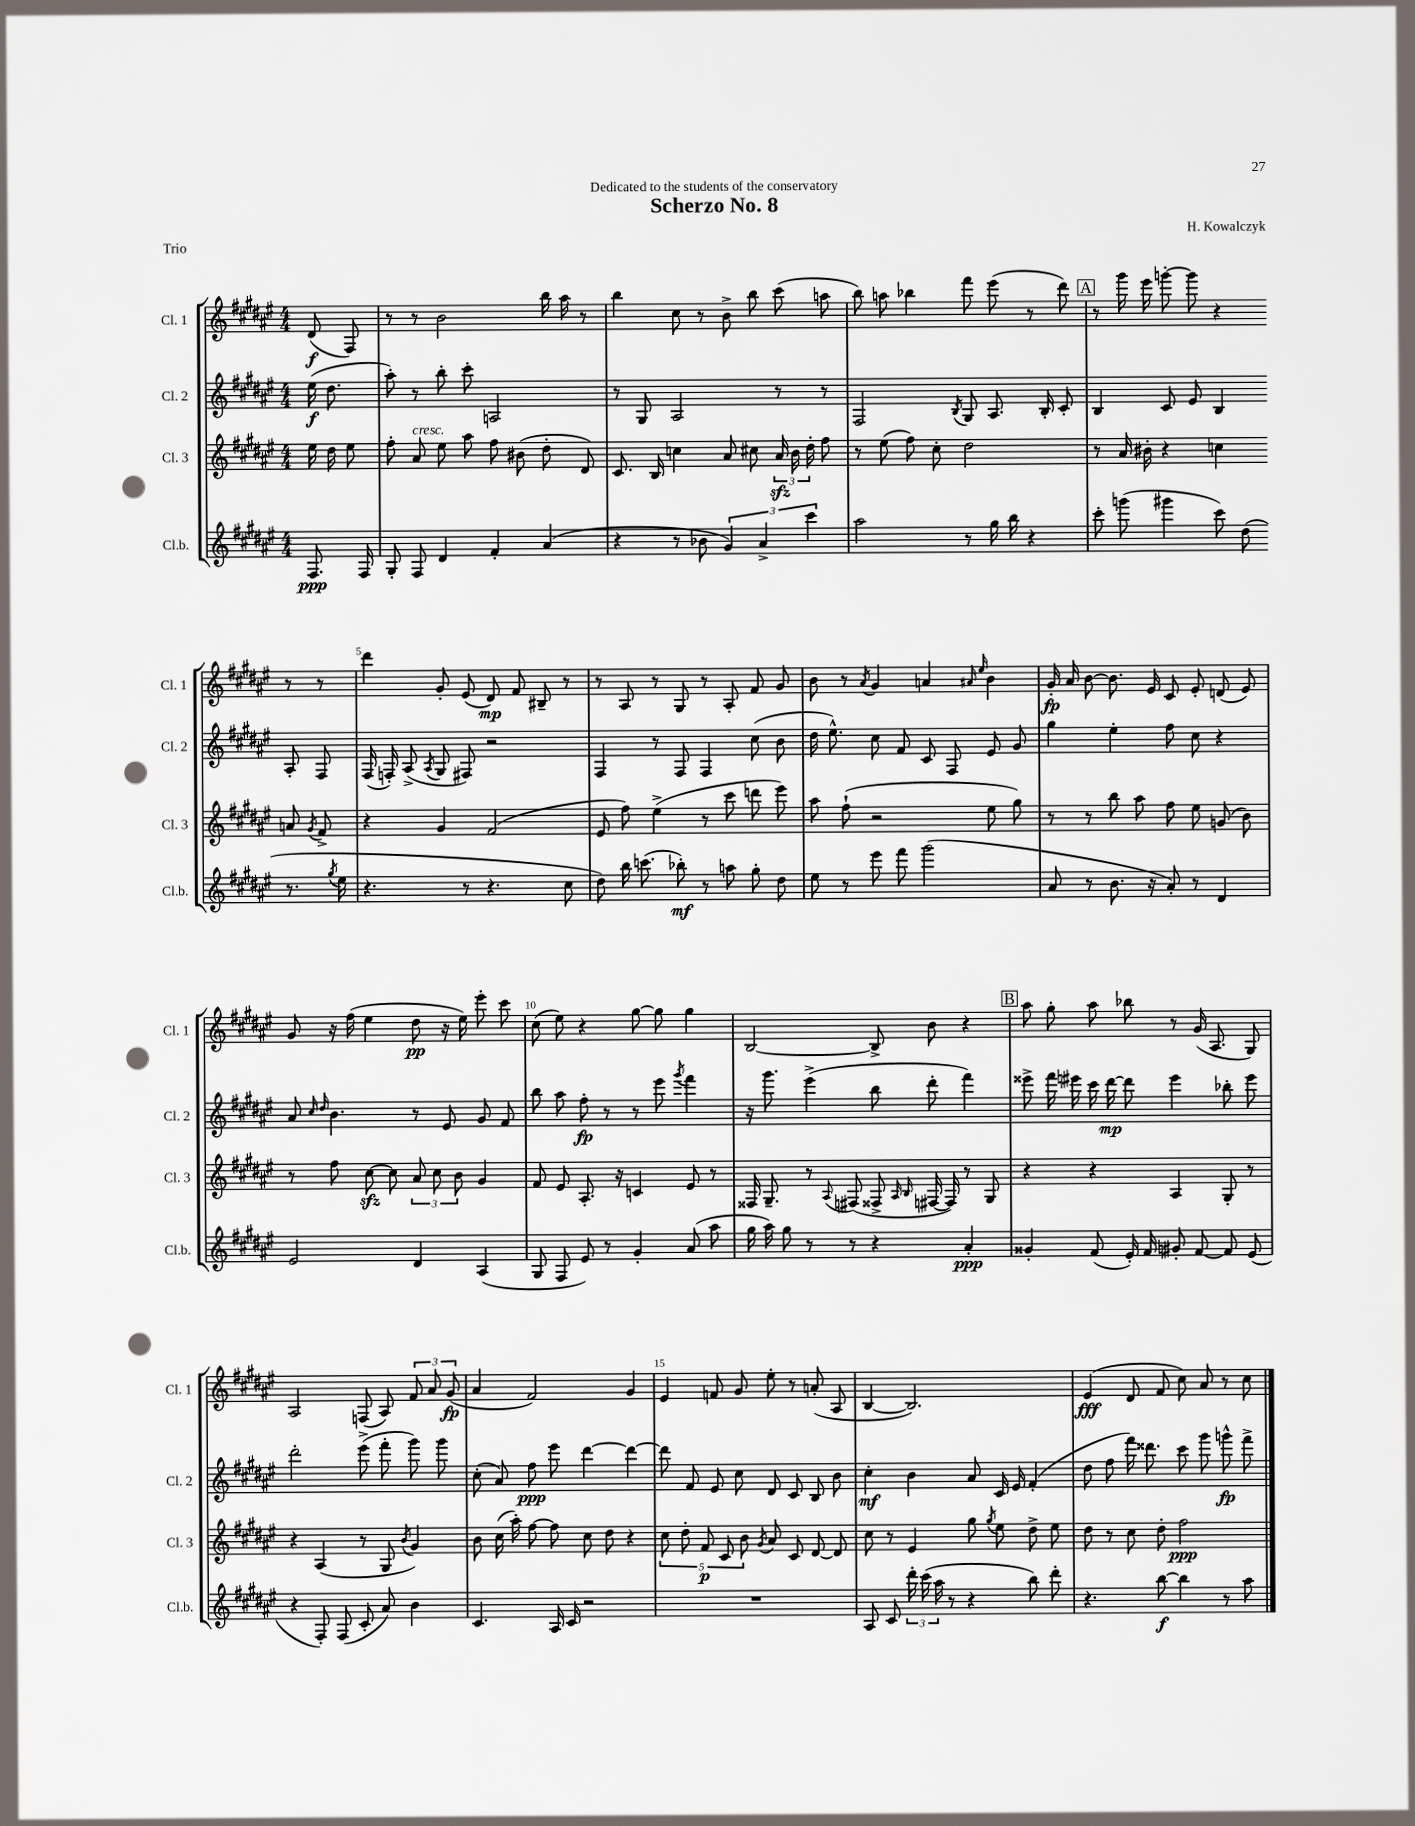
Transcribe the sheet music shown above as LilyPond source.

\header { title = "Scherzo No. 8" composer = "H. Kowalczyk" dedication = "Dedicated to the students of the conservatory" piece = "Trio" }
<<
\new StaffGroup <<
\new Staff = "s0" \with { instrumentName = "Cl. 1" shortInstrumentName = "Cl. 1" } {
    \clef treble \key fis \major \numericTimeSignature \time 4/4 \partial 4
    \autoBeamOff dis'8\f( fis8) |
    r8 r8 b'2 b''16 ais''16 r8 |
    b''4 cis''8 r8 b'8-> b''8 cis'''8( a''8 |
    b''8) a''8 bes''4 fis'''8 eis'''8( r8 dis'''8) |
    \mark \markup { \box "A" } r8 gis'''16 eis'''16 g'''8~-. g'''8 r4 r8 r8 |
    dis'''4 gis'8-. eis'8( dis'8\mp) fis'8 bis8-- r8 |
    r8 ais8 r8 gis8 r8 ais8-. fis'8 gis'8 |
    b'8 r8 \acciaccatura { ais'8 } gis'4 a'4 \grace { ais'16 eis''16 } b'4 |
    gis'16-.\fp ais'16 b'8~ b'8. eis'16 cis'8 eis'8-. d'8( eis'8) |
    gis'8 r16 fis''16( eis''4 dis''8\pp r16 eis''16) eis'''8-. cis'''8 |
    cis''8( eis''8) r4 gis''8~ gis''8 gis''4 |
    b2~ b8-> b'8 r4 |
    \mark \markup { \box "B" } ais''8 gis''8-. ais''8 bes''8 r8 gis'16( ais8. gis8) |
    ais2 f8( ais8) \tuplet 3/2 { fis'8 ais'8 gis'8\fp( } |
    ais'4 fis'2) gis'4 |
    eis'4 f'8 gis'8 eis''8-. r8 a'8-.( ais8 |
    b4~ b2.) |
    eis'4\fff( dis'8 fis'8 cis''8) ais'8 r8 cis''8 \bar "|." |
}
\new Staff = "s1" \with { instrumentName = "Cl. 2" shortInstrumentName = "Cl. 2" } {
    \clef treble \key fis \major \numericTimeSignature \time 4/4 \partial 4
    \autoBeamOff eis''16\f( dis''8. |
    ais''8-.) r8 b''8-. cis'''8-. a2 |
    r8 gis8 ais2 r8 r8 |
    fis2 \acciaccatura { b8 } gis8 ais8. b16-. cis'8-. |
    \mark \markup { \box "A" } b4 cis'8 eis'8 b4 ais8-. fis8 |
    fis16( f16-.) ais8->( \acciaccatura { ais8 } gis8 fis8) r2 |
    fis4 r8 fis8 fis4 cis''8( b'8 |
    dis''16 eis''8.-^) cis''8 fis'8 cis'8 fis8 eis'8 gis'8 |
    gis''4 eis''4-. fis''8 cis''8 r4 |
    ais'8 \grace { cis''16 dis''16 } b'4. r8 eis'8 gis'8 fis'8 |
    b''8 ais''8 fis''8-.\fp r8 r8 eis'''8 \acciaccatura { gis'''8 } fis'''4 |
    r16 gis'''8. eis'''4->( b''8 dis'''8-. fis'''4) |
    \mark \markup { \box "B" } eisis'''8-> fis'''16 eis'''16 cis'''16 dis'''16~\mp dis'''8 eis'''4 bes''8-. eis'''8 |
    dis'''2-. eis'''8->( fis'''8-. gis'''8) gis'''8 |
    cis''8-.( ais'8) fis''8\ppp eis'''8 dis'''4~ dis'''4~ |
    dis'''8 fis'8 eis'8 cis''8 dis'8 cis'8 b8 b'8 |
    cis''4-.\mf b'4 ais'8 cis'16 eis'16 fis'4-.( |
    dis''8 fis''8 fis'''16) disis'''8. cis'''8 gis'''8 g'''8-^\fp fis'''8-> \bar "|." |
}
\new Staff = "s2" \with { instrumentName = "Cl. 3" shortInstrumentName = "Cl. 3" } {
    \clef treble \key fis \major \numericTimeSignature \time 4/4 \partial 4
    \autoBeamOff eis''16 dis''16 eis''8 |
    fis''8-. ais'8^\markup { \italic "cresc." } eis''8 ais''8 fis''8 bis'8( dis''8-. dis'8) |
    cis'8. b16 c''4 ais'8 cis''8 \tuplet 3/2 { ais'16\sfz b'16 dis''16-. } fis''8 |
    r8 eis''8( fis''8) cis''8-. dis''2 |
    \mark \markup { \box "A" } r8 ais'16 bis'16-. r4 c''4 a'8 \acciaccatura { gis'8 } fis'8-> |
    r4 gis'4 fis'2( |
    eis'8 fis''8) eis''4->( r8 cis'''8 d'''8 eis'''8) |
    ais''8 fis''8-!( r2 eis''8 gis''8) |
    r8 r8 b''8 ais''8 fis''8 eis''8 g'8( b'8) |
    r8 fis''8 cis''8~\sfz cis''8 \tuplet 3/2 { ais'8 cis''8 b'8 } gis'4 |
    fis'8 eis'8 ais8.-. r16 c'4 eis'8 r8 |
    fisis16 gis8.-- r8 \appoggiatura { ais8 } fis8( fisis8-> \grace { ais16 b16 } fis16~ fis16) r8 gis8 |
    \mark \markup { \box "B" } r4 r4 ais4 gis8-. r8 |
    r4 ais4( r8 gis8 \acciaccatura { b'8 } gis'4) |
    b'8 cis''16( ais''16-.) fis''8~ fis''8 cis''8 dis''8 r4 |
    \tuplet 5/4 { cis''8 dis''8-. fis'8\p cis'8 b'8 } \acciaccatura { gis'8 } ais'8 cis'8 dis'8~ dis'8 |
    cis''8 r8 eis'4 gis''8 \acciaccatura { gis''8 } eis''8 dis''8-> eis''8 |
    dis''8 r8 cis''8 dis''8-. fis''2\ppp \bar "|." |
}
\new Staff = "s3" \with { instrumentName = "Cl.b." shortInstrumentName = "Cl.b." } {
    \clef treble \key fis \major \numericTimeSignature \time 4/4 \partial 4
    \autoBeamOff fis8.\ppp fis16 |
    gis8-. fis8 dis'4 fis'4-. ais'4( |
    r4 r8 bes'8 \tuplet 3/2 { gis'4) ais'4-> cis'''4 } |
    ais''2 r8 gis''16 b''16 r4 |
    \mark \markup { \box "A" } cis'''8-. g'''8( gis'''4 cis'''8) dis''8( r8. \acciaccatura { gis''8 } eis''16 |
    r4. r8 r4. cis''8 |
    dis''8) b''16 c'''8.( bes''8-.\mf) r8 a''8 gis''8-. dis''8 |
    eis''8 r8 eis'''8 fis'''8 gis'''2( |
    ais'8 r8 b'8. r16 ais'8-.) r8 dis'4 |
    eis'2 dis'4 ais4( |
    gis8 fis8 eis'8) r8 gis'4-. ais'8( ais''8 |
    gis''16 ais''16) gis''8 r8 r8 r4 ais'4-.\ppp |
    \mark \markup { \box "B" } gisis'4-. fis'8( eis'16-.) fis'16 gis'8-. fis'8~ fis'8 eis'8( |
    r4 fis8-.) fis8( cis'8-. ais'8) b'4 |
    cis'4. ais16 cis'16 r2 |
    R1 |
    ais8 cis'8 \tuplet 3/2 { dis'''16-. cis'''16( ais''16 } r8 r4 b''8) dis'''8-. |
    r4. b''8~\f b''4 r8 ais''8 \bar "|." |
}
>>
>>
\layout { \context { \Score \override BarNumber.break-visibility = ##(#f #t #t) barNumberVisibility = #(every-nth-bar-number-visible 5) } }
